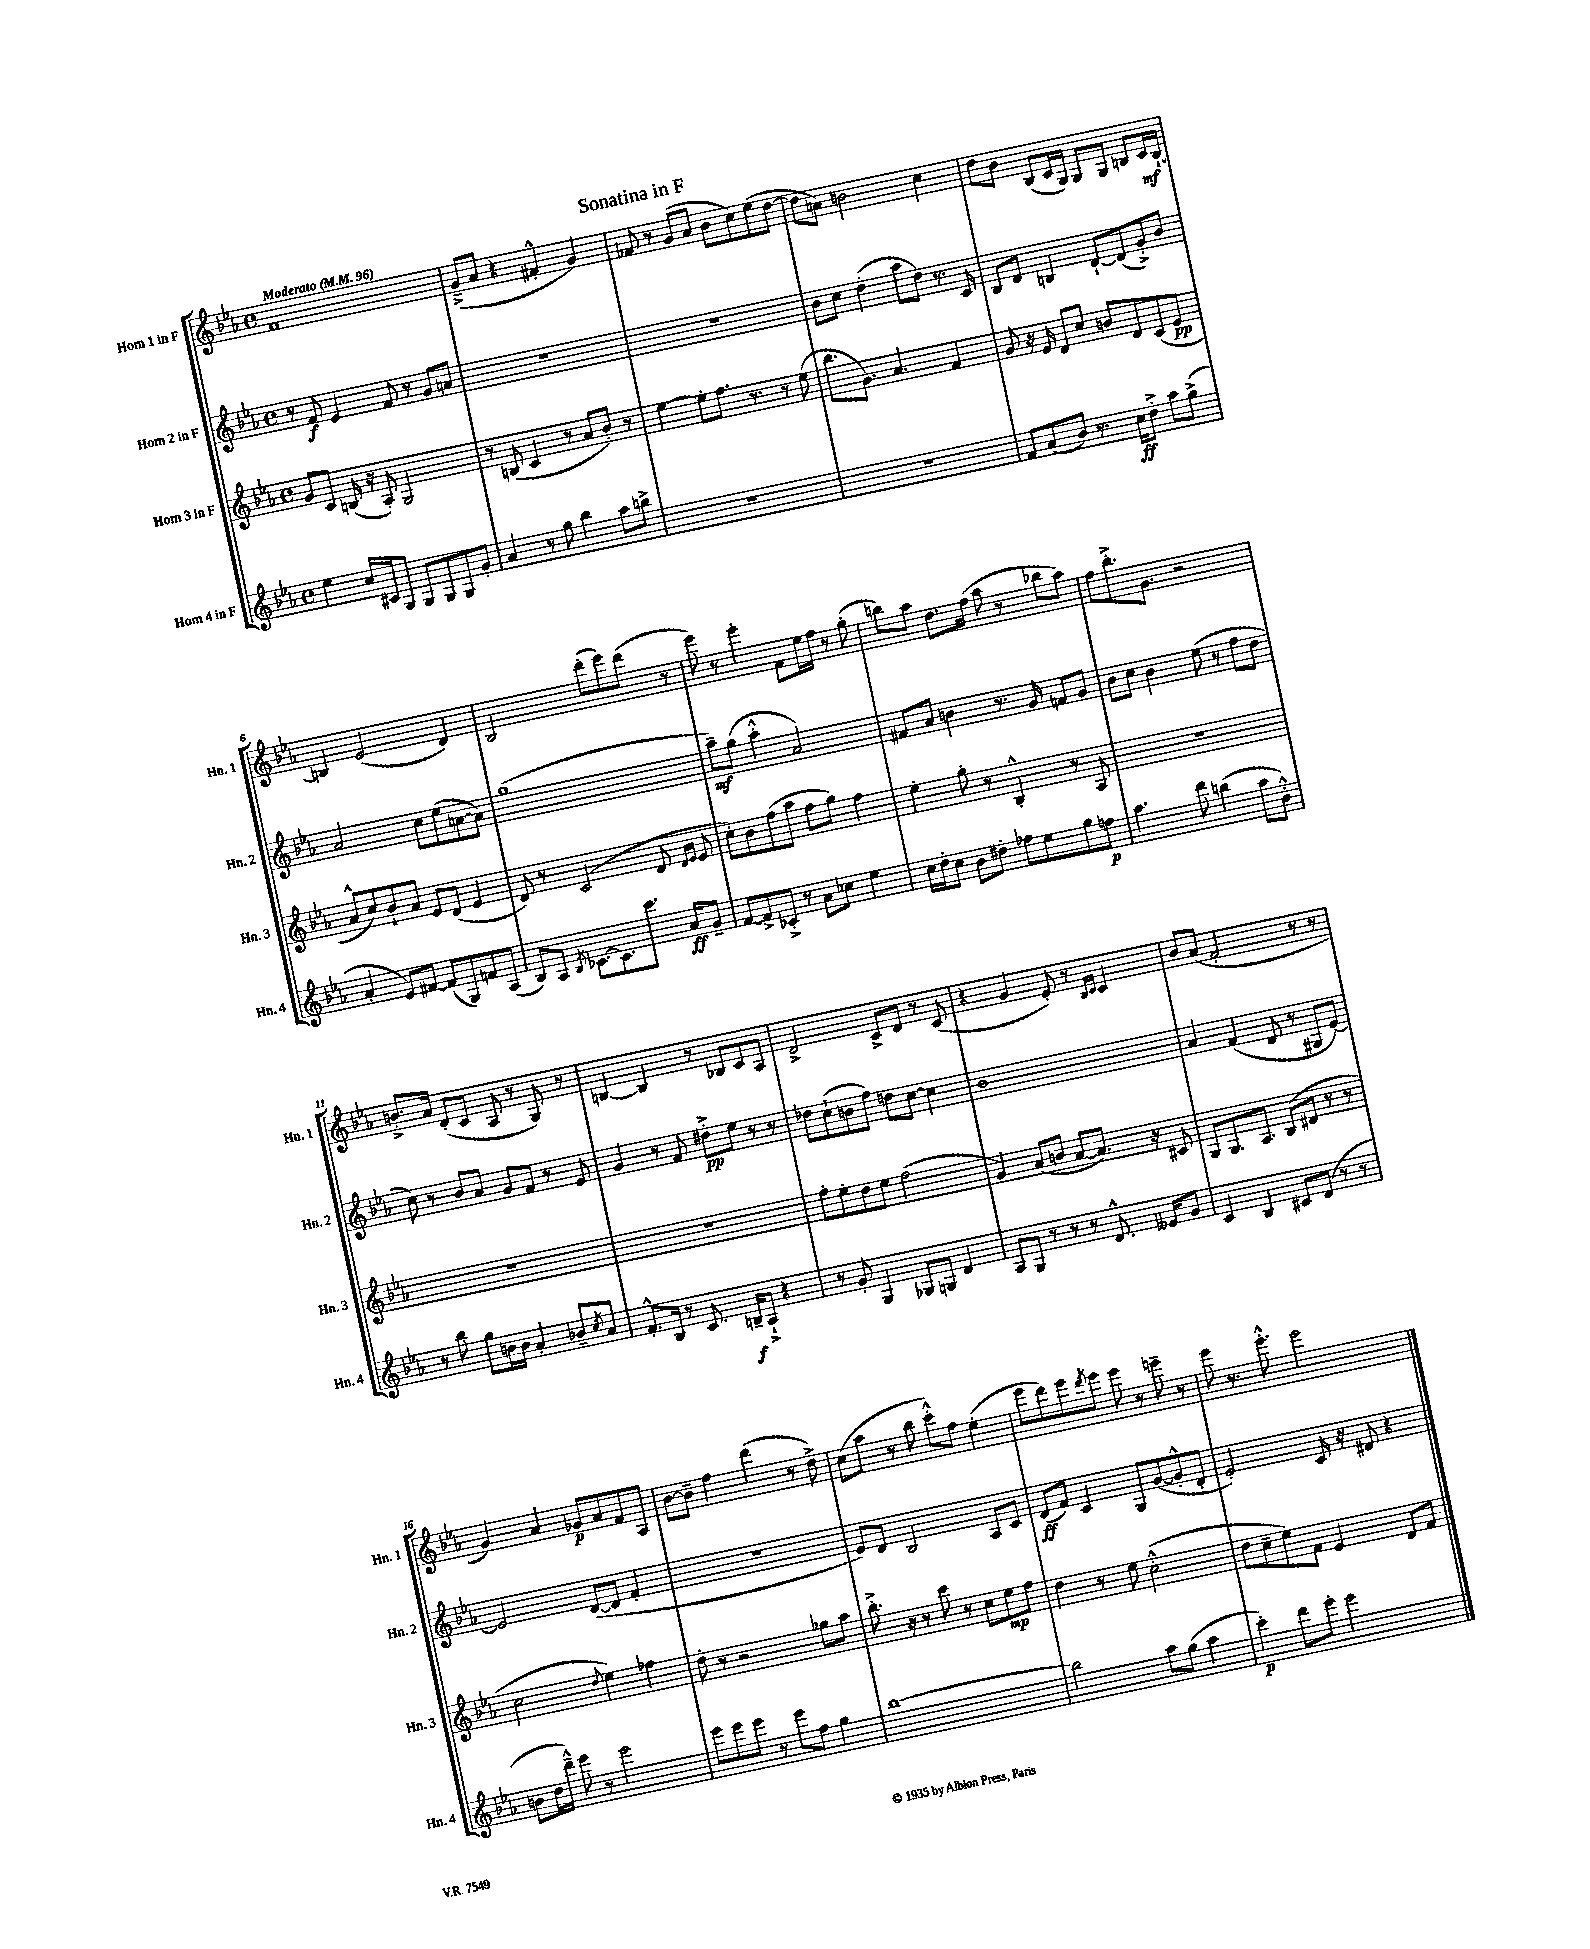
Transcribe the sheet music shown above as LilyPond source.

\header { title = "Sonatina in F" }
<<
\new StaffGroup <<
\new Staff = "s0" \with { instrumentName = "Horn 1 in F" shortInstrumentName = "Hn. 1" } {
    \clef treble \key ees \major \defaultTimeSignature \time 4/4 \tempo "Moderato" 4 = 96
    f'1 |
    g'8--->( aes'8 r4 fis'4-.-^ g'4) |
    fes'8 r8 g'8( aes'8 bes'8 c''8) ees''8( d''8~ |
    d''8 a'8) b'2 c''4 |
    d''8 bes'8 bes8( c'16 g16) g8 g8 b8 c'16\mf b16~-! |
    b4 ees'2( d'4) |
    bes2 d'''8-.( ees'''8) d'''8( r8 |
    ees'''8) r8 ees'''4-. f'8 ees''16 f''16 r8 g''8-.( |
    b''8) aes''8 d''8. f''16( aes''8 r8 bes''8 aes''8) |
    f''8 bes''8.-.-> g'8. r2 |
    b'8.-.-> aes'16 d'8-.( c'8 aes8 r8 g8) r8 |
    b4~ b4 r8 bes8 c'8 aes8 |
    d'2-> c'8-> d'8 r8 c'8( |
    r4 g'4 ees'8-.) r8 \grace { bes16 c'16 } c'4 |
    bes'8 aes'8( f'2-. r8 r8 |
    g'4) aes'4 ges'8\p aes'8 f'8 aes8 |
    bes'8~ bes'8-- f''4 d'''4( r8 d''8->) |
    c''8( aes''8 r8 bes''8 c'''8-.-^) f''8 ees''4-.( |
    ees'''8 d'''8) ees'''8 \acciaccatura { d'''8 } ees'''8 ees'''8 r8 e'''8-- r8 |
    ees'''8 r8. ees'''8.-.-^ ees'''2 \bar "|." |
}
\new Staff = "s1" \with { instrumentName = "Horn 2 in F" shortInstrumentName = "Hn. 2" } {
    \clef treble \key ees \major \defaultTimeSignature \time 4/4
    r8 f'8\f ees'4 f'8 r8 g'8 a'8 |
    R1 |
    R1 |
    bes'8 c''8 d''4-.( aes''8 d''8) r8. c'16 |
    bes8 d'8 b4 d'8~-! d'8( g'8-.->) bes'8 |
    aes'2 c''8 ees''8( a'8~ a'8) |
    g''1( |
    aes''8--\mf) g''8( aes''4-.-^ aes'2) |
    fis'8 aes'8 b'4 r8. g'16 f'8 g'8 |
    bes'8 c''8 bes'4 ees''8( r8 f''8 d''8 |
    c''8) r8 bes'8 aes'8 g'8 f'8 r8 ees'8 |
    g'4 r8 f'8 dis''8-.->\pp ees''8 r8 r8 |
    des''8 c''8-!( b'8 f''8) d''8 c''8~ c''4 |
    bes'1 |
    aes'4 f'4( d'8 r8 gis8 ees'8~) |
    ees'2 d'8~( d'8 f'4-. |
    R1 |
    ees'8) d'8 bes2 aes8 c'8 |
    d'8\ff( f'8) c'4 g8 g'8~( g'8-.-^ d'8-. |
    ees'2-.) c'16 r16 dis'8 r4 \bar "|." |
}
\new Staff = "s2" \with { instrumentName = "Horn 3 in F" shortInstrumentName = "Hn. 3" } {
    \clef treble \key ees \major \defaultTimeSignature \time 4/4
    g'8 c'8 b16( r16 aes8-.) g2 |
    r8 b8( c'4 r8 aes'8 bes'8-.) r8 |
    ees''4~ ees''8-. f''8. r8. r8 ees''8( |
    bes''8. g'8.) aes'4. f'4 |
    g'8 r16 ees'16 d'8 c''8 b'8 d'8 c'8( ees'8\pp |
    aes'8-^ c''8) bes'8-! aes'8 ees'8 d'8( ees'4 |
    d'8) r8 c'2( d'8 \grace { d'16 ees'16 } ees'8 |
    c''8-.) bes'8 f''8( aes''8 f''8 g''8) f''4 |
    ees''4-. g''8-. r8 bes4-.-^ r8 aes8 |
    R1 |
    R1 |
    R1 |
    f''8-. ees''8-. d''8 ees''8 f''2( |
    g'4) aes'8( b'8 aes'8~ aes'8.) r16 cis'8 |
    g8 g8. aes8. bes8( dis'8 r8 r8 |
    c''2 \appoggiatura { d''8 } ees''4) fes''4 |
    d''8-. r8 r2 ges''8 aes''8 |
    bes''8.-.-> r16 r8 c'''8 r8 c''8 ees''8\mp f''8 |
    d''4 r8 ees''8 c''2-.-^( |
    d''8 c''8-- ees''8) f'8 ees'4 d'8 f'8 \bar "|." |
}
\new Staff = "s3" \with { instrumentName = "Horn 4 in F" shortInstrumentName = "Hn. 4" } {
    \clef treble \key ees \major \defaultTimeSignature \time 4/4
    ees''4 c''16 cis'16 g8 g8 g8 g8 g'8-. |
    aes'4 r8 g''8 bes''4 aes''8 b''8-> |
    R1 |
    R1 |
    f'8 aes'8( bes'8) r8. c''16\ff d''8-.-> aes''8 g''8->( |
    aes'4-. ees'8) fis'8~ fis'8( g8) f'8 aes8( |
    bes8) aes8 \acciaccatura { bes8 } ces'8.~ ces'8. c'''8. aes'16\ff g'8-- |
    f'8~ f'8-> ces'8-.-> r8 aes'8 ces''8 ees''4 |
    c''16 d''16-. c''8 bes'8 dis''8-. fes''8 ees''8 g''8 f''8\p |
    aes''4. d'''8 b''4( aes''8 bes'8-.-^) |
    r8 bes''8 g''8 b'16 b'16 aes'4-. bes'8-- \acciaccatura { c''8 } aes'8 |
    f'8.-.-^ bes16 r8 c'8. b16--\f aes8-!-> r4 |
    r8 g'8-. g4 ges8 g8 d'4 |
    aes8 g8 r8 r8 r8 d'8.-^ eeses'16 g'8 |
    c'4 bes4 cis'8 d'8( r8 r8 |
    b'8 d''16 d'''16---^) ees'''8 r8 ees'''2 |
    ees'''8 ees'''8 ees'''8 r8 ees'''8 f''8 g''4 |
    bes''1~ |
    bes''2 aes''8 g''8( aes''4 |
    c'''4-.\p) d'''8 ees'''8-. ees'''2 \bar "|." |
}
>>
>>
